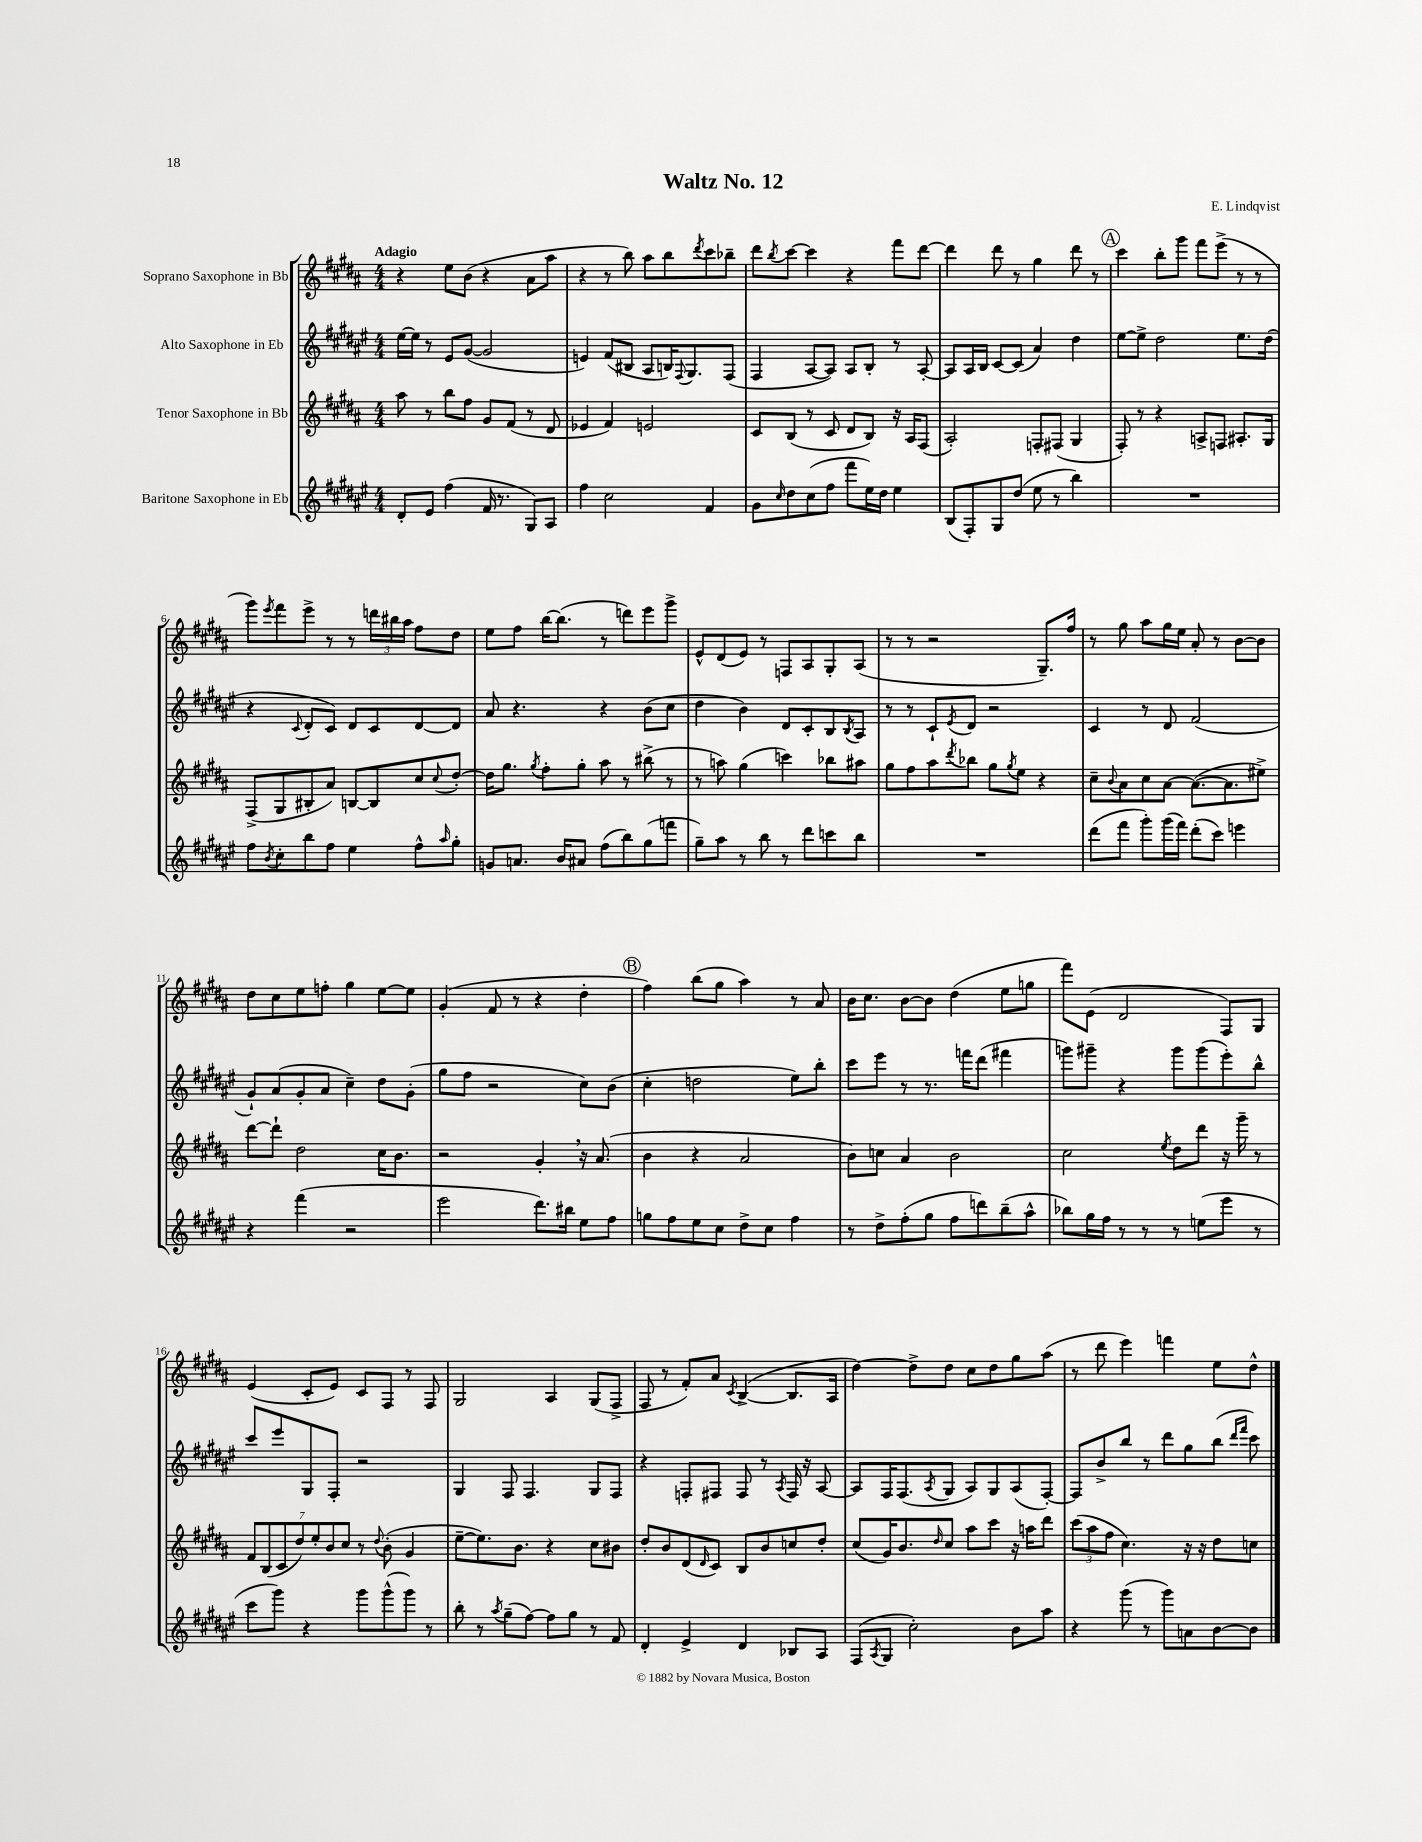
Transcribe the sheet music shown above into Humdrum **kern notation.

**kern	**kern	**kern	**kern
*staff4	*staff3	*staff2	*staff1
*clefG2	*clefG2	*clefG2	*clefG2
*k[f#c#g#d#a#e#]	*k[f#c#g#d#a#]	*k[f#c#g#d#a#e#]	*k[f#c#g#d#a#]
*M4/4	*M4/4	*M4/4	*M4/4
8d#'	8aa#	[16ee#	4r
.	.	16ee#]	.
8e#	8r	8r	.
(4ff#	8bb	8e#	8ee
.	8ff#	([8g#	(8b
16f#	8g#	2g#]	4r
8.r	.	.	.
.	(8f#	.	.
8G#)	8r	.	8a#
8A#	8d#	.	8aa#
=	=	=	=
4ff#	4e-	4e)	4r
2cc#	4f#)	(8f#	8r
.	.	8B#	8bb)
.	2e	8A#	8aa#
.	.	16B)	8bb
.	.	8qqF#	.
.	.	8.G#	.
.	.	.	8qddd#
4f#	.	.	8ccc#
.	.	(8F#	8bb-~
=	=	=	=
8g#	8c#	4F#	8ddd#
16qqcc#	.	.	8qbb
8dd#	(8B	.	[8ccc#
(8cc#	8r	[8A#	4ccc#]
8ff#	8c#	8A#])	.
8fff#	8d#	8A#	4r
16ee#)	8B)	8B'	.
16dd#	.	.	.
4ee#	16r	8r	8fff#
.	16A#	.	.
.	(8F#	[8A#'	[8ddd#
=	=	=	=
(8B	2A#')	8A#]	4ddd#]
8F#')	.	16A#	.
.	.	16B	.
8G#	.	[8c#	8ddd#
(8dd#	.	(8c#]	8r
8ee#	8F'	4a#)	4gg#
8r	(8F#	.	.
4bb)	4G#	4dd#	8ddd#
.	.	.	8r
=	=	=	=
1r	8F#')	[8ee#	4ccc#
.	8r	8ee#^]	.
.	4r	2dd#	8bb'
.	.	.	8ggg#
.	8A^	.	8fff#
.	8F	.	(8eee^
.	8.A#'	8.ee#	8r
.	.	.	8r
.	16G#	(16dd#	.
=	=	=	=
8ff#	(8F#^	4r	8ggg#)
8qb	.	.	8qeee
8cc#'	8G#	.	8fff#
.	.	8qqc#	.
8bb	8B#'	8d#'	8eee^
8ff#	8a#)	8c#)	8r
4ee#	[8B	8d#	8r
.	8B]	8c#	24ddd
.	.	.	24bb#
.	.	.	24aa#
8ff#^^	8cc#	[8d#	8ff#
16qqaa#	8qqcc#	.	.
8gg#'	[8dd#'	8d#]	8dd#
=	=	=	=
8g	16dd#]	8a#	8ee
.	8.gg#	.	.
8.a	.	4.r	8ff#
.	8qgg#	.	.
.	8ff#'	.	[16bb
16b	.	.	(8.bb]
8a#	8gg#'	.	.
(8ff#	8aa#	4r	8r
8bb)	8r	.	8ddd)
(8gg#	(8bb#^	(8b	8eee
8fff	8r	8cc#	8ggg#^
=	=	=	=
8gg#~)	8r	4dd#	8e^^
8aa#	8aa)	.	(8d#
8r	(4gg#	4b)	8e)
8bb	.	.	8r
8r	4ccc)	8d#	8F
8ddd#	.	8c#'	8A#
8ccc	8bb-	8B	8G#'
.	.	8qB	.
8bb	8aa#	8A#	(8A#
=	=	=	=
1r	8gg#	8r	8r
.	8ff#	8r	8r
.	8aa#	8c#`	2r
.	8qddd#	8qe#	.
.	8bb-	8d#	.
.	8gg#	2r	.
.	8qgg#	.	.
.	8ee	.	.
.	4r	.	8.G#~)
.	.	.	16ff#
=	=	=	=
(8ddd#	8cc#~	4c#	8r
.	8qqb	.	.
8fff#	8a#	.	8gg#
8ggg#')	8cc#	8r	8aa#
(16ggg#	[8a#	8d#	16gg#
16fff#)	.	.	16ee
(8ddd#'	(8.a#_	(2f#	8a#'
8ccc#)	.	.	8r
.	8.a#]	.	.
4eee	.	.	[8b
.	8ee#^)	.	8b]
=	=	=	=
4r	[8ddd#	8g#`)	8dd#
.	8ddd#`]	(8a#	8cc#
(4fff#	2dd#	8g#'	8ee
.	.	8a#	8ff'
2r	.	4cc#~)	4gg#
.	16cc#	8dd#	[8ee
.	8.b	.	.
.	.	(8g#'	8ee]
=	=	=	=
2eee#	2r	8gg#	(4g#'
.	.	8ff#	.
.	.	2r	8f#
.	.	.	8r
8.ddd#)	4g#'	.	4r
16bb#	.	.	.
8ee#	16r	8cc#)	4dd#'
.	(8.a#	.	.
8ff#	.	(8b	.
=	=	=	=
8gg	4b	4cc#'	4ff#)
8ff#	.	.	.
8ee#	4r	2dd	(8bb
8cc#	.	.	8gg#
8dd#^	2a#	.	4aa#)
8cc#	.	.	.
4ff#	.	8ee#)	8r
.	.	8bb'	8a#
=	=	=	=
8r	8b)	8ccc#	16b
.	.	.	8.cc#
8dd#^	8cc	8eee#	.
(8ff#'	4a#	8r	[8b
8gg#	.	8.r	8b]
8ff#	2b	.	(4dd#
.	.	16fff	.
8ddd)	.	(8ddd#	.
(8bb~	.	4fff#	8ee
8aa#^^	.	.	8gg
=	=	=	=
8bb-)	2cc#	8ggg)	8fff#)
16gg#	.	8ggg#~	(8e
16ff#	.	.	.
8r	.	4r	2d#
8r	.	.	.
.	8qee	.	.
8r	8dd#	8ggg#	.
(8ee	8ddd#	(8ggg#	.
8eee#	16r	8eee#')	8F#)
.	16ggg#~	.	.
8r	8r	8bb^^	8G#
=	=	=	=
8ccc#	14f#	8ccc#	(4e
.	(14B	.	.
8ggg#)	.	8eee#	.
.	14c#	.	.
.	14dd#)	.	.
4r	.	8G#	8c#'
.	14ee'	.	.
.	14b	.	.
.	.	8F#'	8e)
.	14cc#	.	.
8ggg#	8r	2r	8c#
.	8qqdd#	.	.
(8ggg#^^	(8b'	.	8F#
8ggg#)	4g#	.	8r
8r	.	.	8F#
=	=	=	=
8bb'	[8ee~	4G#	2G#
8r	8.ee])	.	.
8qaa#	.	.	.
(8gg#~	.	8F#	.
.	8.b	.	.
[8ff#)	.	4.F#	.
8ff#]	4r	.	4A#
8gg#	.	.	.
8r	8cc#	8G#	(8G#
8f#	8b#	8F#	8F#^
=	=	=	=
4d#'	8dd#'	4r	8F#
.	8b	.	8r
4e#^	(8d#	8F'	8f#')
.	16qqd#	.	.
.	8c#)	8F#	8a#
.	.	.	8qc#
4d#	8B	8F#	([4B^
.	8b	8r	.
.	.	8qA#	.
8B-	8cc	16F#	8.B]
.	.	16r	.
8A#	8dd#'	[8A#	.
.	.	.	16A#
=	=	=	=
(8F#	(8cc#	8A#]	[4dd#)
8qA#	.	.	.
8G#	16g#)	16F#	.
.	8.b	(8.F#	.
2cc#')	.	.	8dd#^]
.	16qqdd#	8qA#	.
.	8cc#	8G#	8dd#
.	8aa#	8A#)	8cc#
.	8ccc#	8G#	8dd#
8b	16r	(8A#	8gg#
.	16aa	.	.
8aa#	8ddd#	[8F#')	(8aa#
=	=	=	=
4r	(12ccc#	8F#]	8r
.	12aa#	.	.
.	.	8b^	8ddd#
.	12ff#	.	.
(8ggg#	4.cc#)	8bb	4eee)
8r	.	8r	.
8ggg#)	.	8ddd#	4fff
8a	16r	8gg#	.
.	16r	.	.
[8b	8dd#	(8bb	8ee
.	.	16qqddd#	.
.	.	16qqfff#	.
8b]	8cc	8ccc#)	8dd#^^
==	==	==	==
*-	*-	*-	*-
